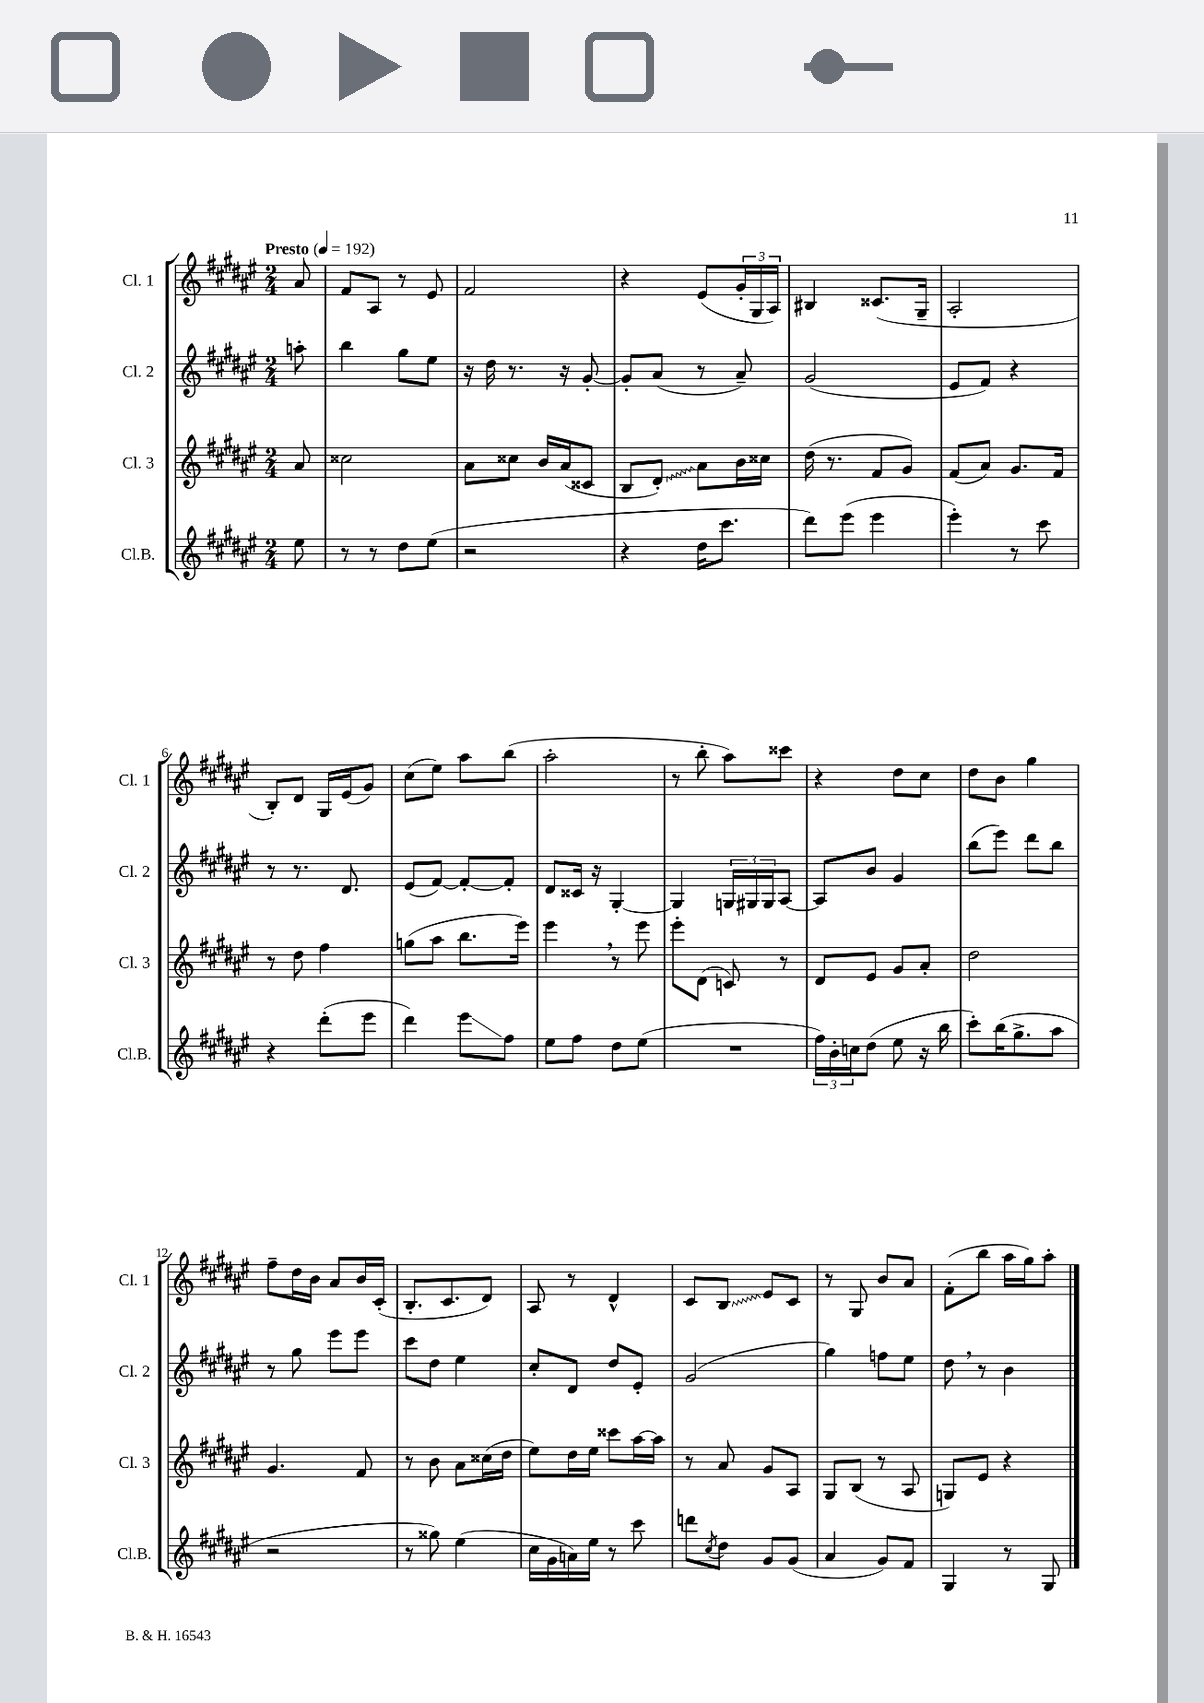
<<
\new StaffGroup <<
\new Staff = "s0" \with { instrumentName = "Cl. 1" shortInstrumentName = "Cl. 1" } {
    \clef treble \key fis \major \numericTimeSignature \time 2/4 \partial 8 \tempo "Presto" 4 = 192
    ais'8 |
    fis'8 ais8 r8 eis'8 |
    fis'2 |
    r4 eis'8( \tuplet 3/2 { gis'16-. gis16 ais16) } |
    bis4 cisis'8.( gis16-- |
    ais2-. |
    b8-.) dis'8 gis16 eis'16( gis'8) |
    cis''8( eis''8) ais''8 b''8( |
    ais''2-. |
    r8 b''8-. ais''8) cisis'''8 |
    r4 dis''8 cis''8 |
    dis''8 b'8 gis''4 |
    fis''8-- dis''16 b'16 ais'8 b'16 cis'16-.( |
    b8.-. cis'8. dis'8) |
    ais8 r8 dis'4-^ |
    cis'8 \once \override Glissando.style = #'zigzag b8\glissando eis'8 cis'8 |
    r8 gis8 b'8 ais'8 |
    fis'8-.( b''8 ais''16 gis''16) ais''8-. \bar "|." |
}
\new Staff = "s1" \with { instrumentName = "Cl. 2" shortInstrumentName = "Cl. 2" } {
    \clef treble \key fis \major \numericTimeSignature \time 2/4 \partial 8
    a''8-. |
    b''4 gis''8 eis''8 |
    r16 dis''16 r8. r16 gis'8~-. |
    gis'8-. ais'8( r8 ais'8--) |
    gis'2( |
    eis'8 fis'8) r4 |
    r8 r8. dis'8. |
    eis'8( fis'8~) fis'8~-. fis'8-. |
    dis'8 cisis'16 r16 gis4~-. |
    gis4 \tuplet 3/2 { g16 gis16 gis16 } ais8~ |
    ais8 b'8 gis'4 |
    b''8( eis'''8) dis'''8 b''8 |
    r8 gis''8 eis'''8 eis'''8 |
    cis'''8 dis''8 eis''4 |
    cis''8-. dis'8 dis''8 eis'8-. |
    gis'2( |
    gis''4) f''8 eis''8 |
    dis''8 \breathe r8 b'4 \bar "|." |
}
\new Staff = "s2" \with { instrumentName = "Cl. 3" shortInstrumentName = "Cl. 3" } {
    \clef treble \key fis \major \numericTimeSignature \time 2/4 \partial 8
    ais'8 |
    cisis''2 |
    ais'8 cisis''8 b'16 ais'16( cisis'8 |
    b8 \once \override Glissando.style = #'zigzag dis'8-.\glissando) ais'8 b'16 cisis''16 |
    dis''16( r8. fis'8 gis'8) |
    fis'8( ais'8) gis'8. fis'16 |
    r8 dis''8 fis''4 |
    g''8( ais''8 b''8. eis'''16) |
    eis'''4 \breathe r8 eis'''8 |
    eis'''8-. dis'8( c'8) r8 |
    dis'8 eis'8 gis'8 ais'8-. |
    dis''2 |
    gis'4. fis'8 |
    r8 b'8 ais'8 cisis''16( dis''16 |
    eis''8) dis''16 eis''16 cisis'''8 ais''16~ ais''16 |
    r8 ais'8 gis'8 ais8 |
    gis8 b8( r8 ais8 |
    g8) eis'8 r4 \bar "|." |
}
\new Staff = "s3" \with { instrumentName = "Cl.B." shortInstrumentName = "Cl.B." } {
    \clef treble \key fis \major \numericTimeSignature \time 2/4 \partial 8
    eis''8 |
    r8 r8 dis''8 eis''8( |
    r2 |
    r4 dis''16 cis'''8. |
    dis'''8) eis'''8( eis'''4 |
    eis'''4-.) r8 cis'''8 |
    r4 dis'''8-.( eis'''8 |
    dis'''4) eis'''8\glissando fis''8 |
    eis''8 fis''8 dis''8 eis''8( |
    R2 |
    \tuplet 3/2 { fis''16) b'16-. c''16 } dis''8( eis''8 r16 b''16 |
    cis'''8-.) b''16( gis''8.-> ais''8 |
    r2 |
    r8 gisis''8) eis''4( |
    cis''16 gis'16 a'16) eis''16 r8 cis'''8 |
    d'''8 \acciaccatura { cis''8 } dis''8 gis'8 gis'8( |
    ais'4 gis'8) fis'8 |
    gis4 r8 gis8 \bar "|." |
}
>>
>>
